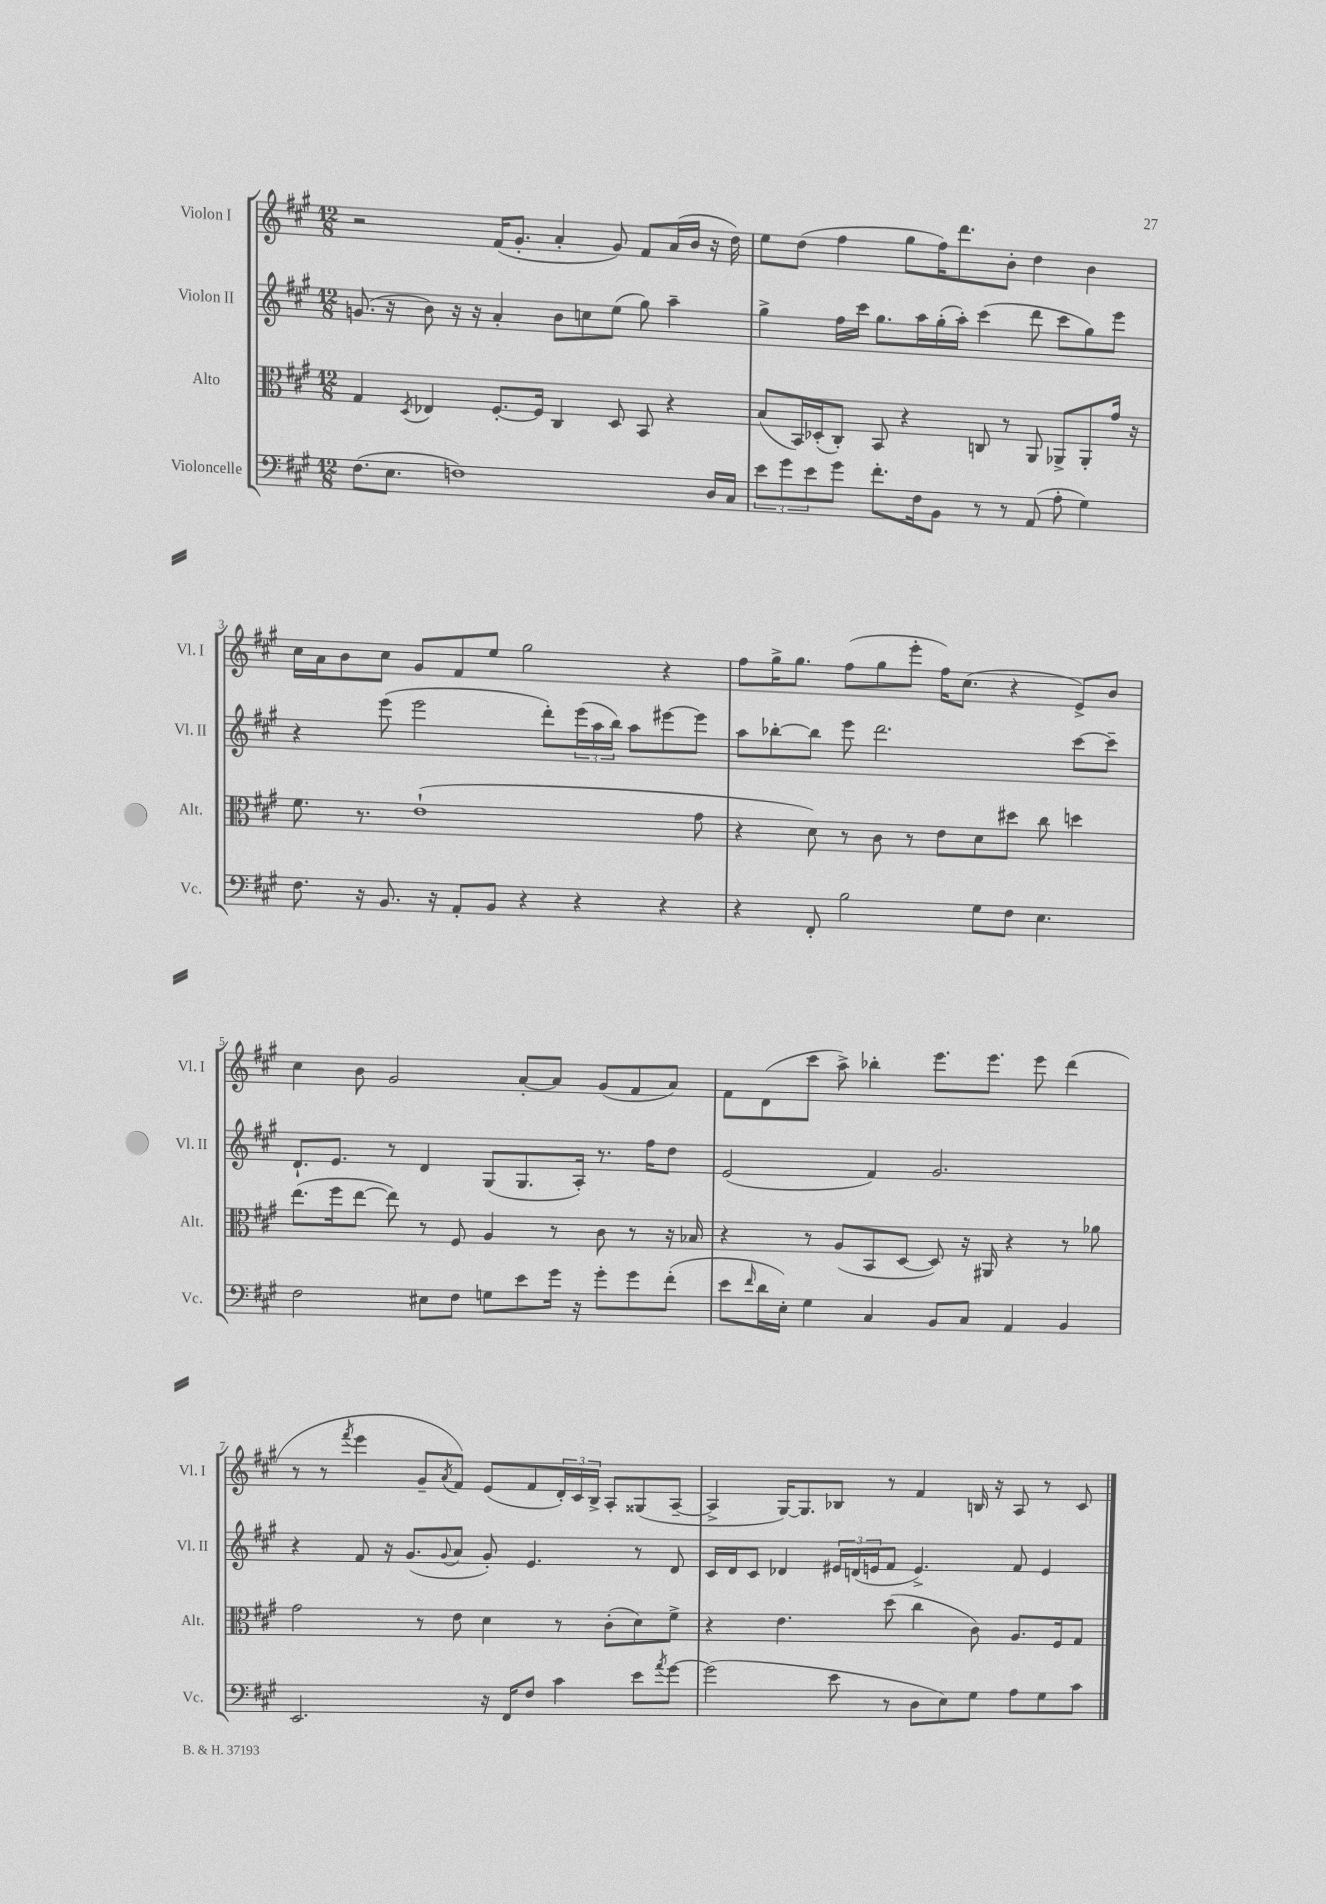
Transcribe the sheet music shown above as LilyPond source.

<<
\new StaffGroup <<
\new Staff = "s0" \with { instrumentName = "Violon I" shortInstrumentName = "Vl. I" } {
    \clef treble \key a \major \numericTimeSignature \time 12/8
    r2 fis'16( gis'8.-. a'4-. gis'8) fis'8 a'16( b'16 r16 d''16) |
    e''8 d''8( fis''4 gis''8 fis''16) d'''8. b'8-. d''4 b'4 |
    cis''16 a'16 b'8 cis''8 gis'8 fis'8 e''8 gis''2 r4 |
    fis''8 gis''16-> gis''8. fis''8( gis''8 e'''8-. fis''16) cis''8.( r4 e'8->) b'8 |
    cis''4 b'8 gis'2 a'8~-. a'8 gis'8( fis'8 a'8) |
    fis'8 d'8( cis'''8 a''8->) bes''4-. e'''8. e'''8. e'''8 d'''4( |
    r8 r8 \acciaccatura { fis'''8 } e'''4 gis'8-- \acciaccatura { a'8 } fis'8) e'8( fis'8 \tuplet 3/2 { d'16-.) cis'16 b16-> } a8-. gisis8( a8~-- |
    a4-> gis16~) gis8. bes8 r8 fis'4 b16 r16 a8 r8 cis'8 \bar "|." |
}
\new Staff = "s1" \with { instrumentName = "Violon II" shortInstrumentName = "Vl. II" } {
    \clef treble \key a \major \numericTimeSignature \time 12/8
    g'8.( r16 b'8) r16 r16 a'4-. b'8 c''8 e''8( gis''8) a''4-- |
    gis''4-> fis''16 cis'''16 gis''8. a''16 gis''16-.( a''16-.) cis'''4( d'''8 cis'''8 gis''8) e'''8 |
    r4 e'''8( e'''2 d'''8-.) \tuplet 3/2 { e'''16( a''16 b''16) } a''8 eis'''8~ eis'''8 |
    a''8 bes''8~-. bes''8 e'''8 d'''2. cis'''8~ cis'''8-- |
    d'8.-! e'8. r8 d'4 gis8( gis8. a16-.) r8. fis''16 d''8 |
    e'2( fis'4) gis'2. |
    r4 fis'8 r16 gis'8.( \appoggiatura { gis'8 } a'8 gis'8-.) e'4. r8 d'8 |
    cis'16 d'16 cis'8 des'4 \tuplet 3/2 { eis'16 d'16( e'16 } fis'8 e'4.->) fis'8 e'4 \bar "|." |
}
\new Staff = "s2" \with { instrumentName = "Alto" shortInstrumentName = "Alt." } {
    \clef alto \key a \major \numericTimeSignature \time 12/8
    gis4 \acciaccatura { d8 } ees4 fis8.~-. fis16 cis4 d8 b,8 r4 |
    b8( b,16) des16-.( cis8-.) b,8 r4 c8 r8 a,8 aes,8-> aes,8-. gis'16 r16 |
    fis'8. r8. e'1-!( gis'8 |
    r4 d'8) r8 cis'8 r8 e'8 d'8 dis''8 cis''8 d''4 |
    e''8.( fis''16 e''8~ e''8) r8 fis8 a4 r8 cis'8 r8 r16 bes16 |
    r4 r8 a8( b,8 d8~ d8) r16 ais,16 r4 r8 aes'8 |
    gis'2 r8 e'8 d'4 r8 cis'8-.( d'8) fis'8-> |
    r4 e'4. d''8( cis''4 cis'8) a8. fis16 gis8 \bar "|." |
}
\new Staff = "s3" \with { instrumentName = "Violoncelle" shortInstrumentName = "Vc." } {
    \clef bass \key a \major \numericTimeSignature \time 12/8
    fis8.( e8. f1) d16 cis16 |
    \tuplet 3/2 { e'8 gis'8 e'8 } gis'8 fis'8.-. fis16 b,8 r8 r8 a,8( a8-. gis4) |
    fis8. r16 b,8. r16 a,8-. b,8 r4 r4 r4 |
    r4 fis,8-. b2 gis8 fis8 e4. |
    fis2 eis8 fis8 g8 e'8 gis'16 r16 gis'8-. gis'8 fis'8-.( |
    e'8 \grace { fis'16 } d'16 e16-.) gis4 cis4 b,8 cis8 a,4 b,4 |
    e,2. r16 fis,16 fis8 cis'4 e'8 \acciaccatura { a'8 } gis'8~ |
    gis'2( e'8 r8 d8 e8) gis8 a8 gis8 cis'8 \bar "|." |
}
>>
>>
